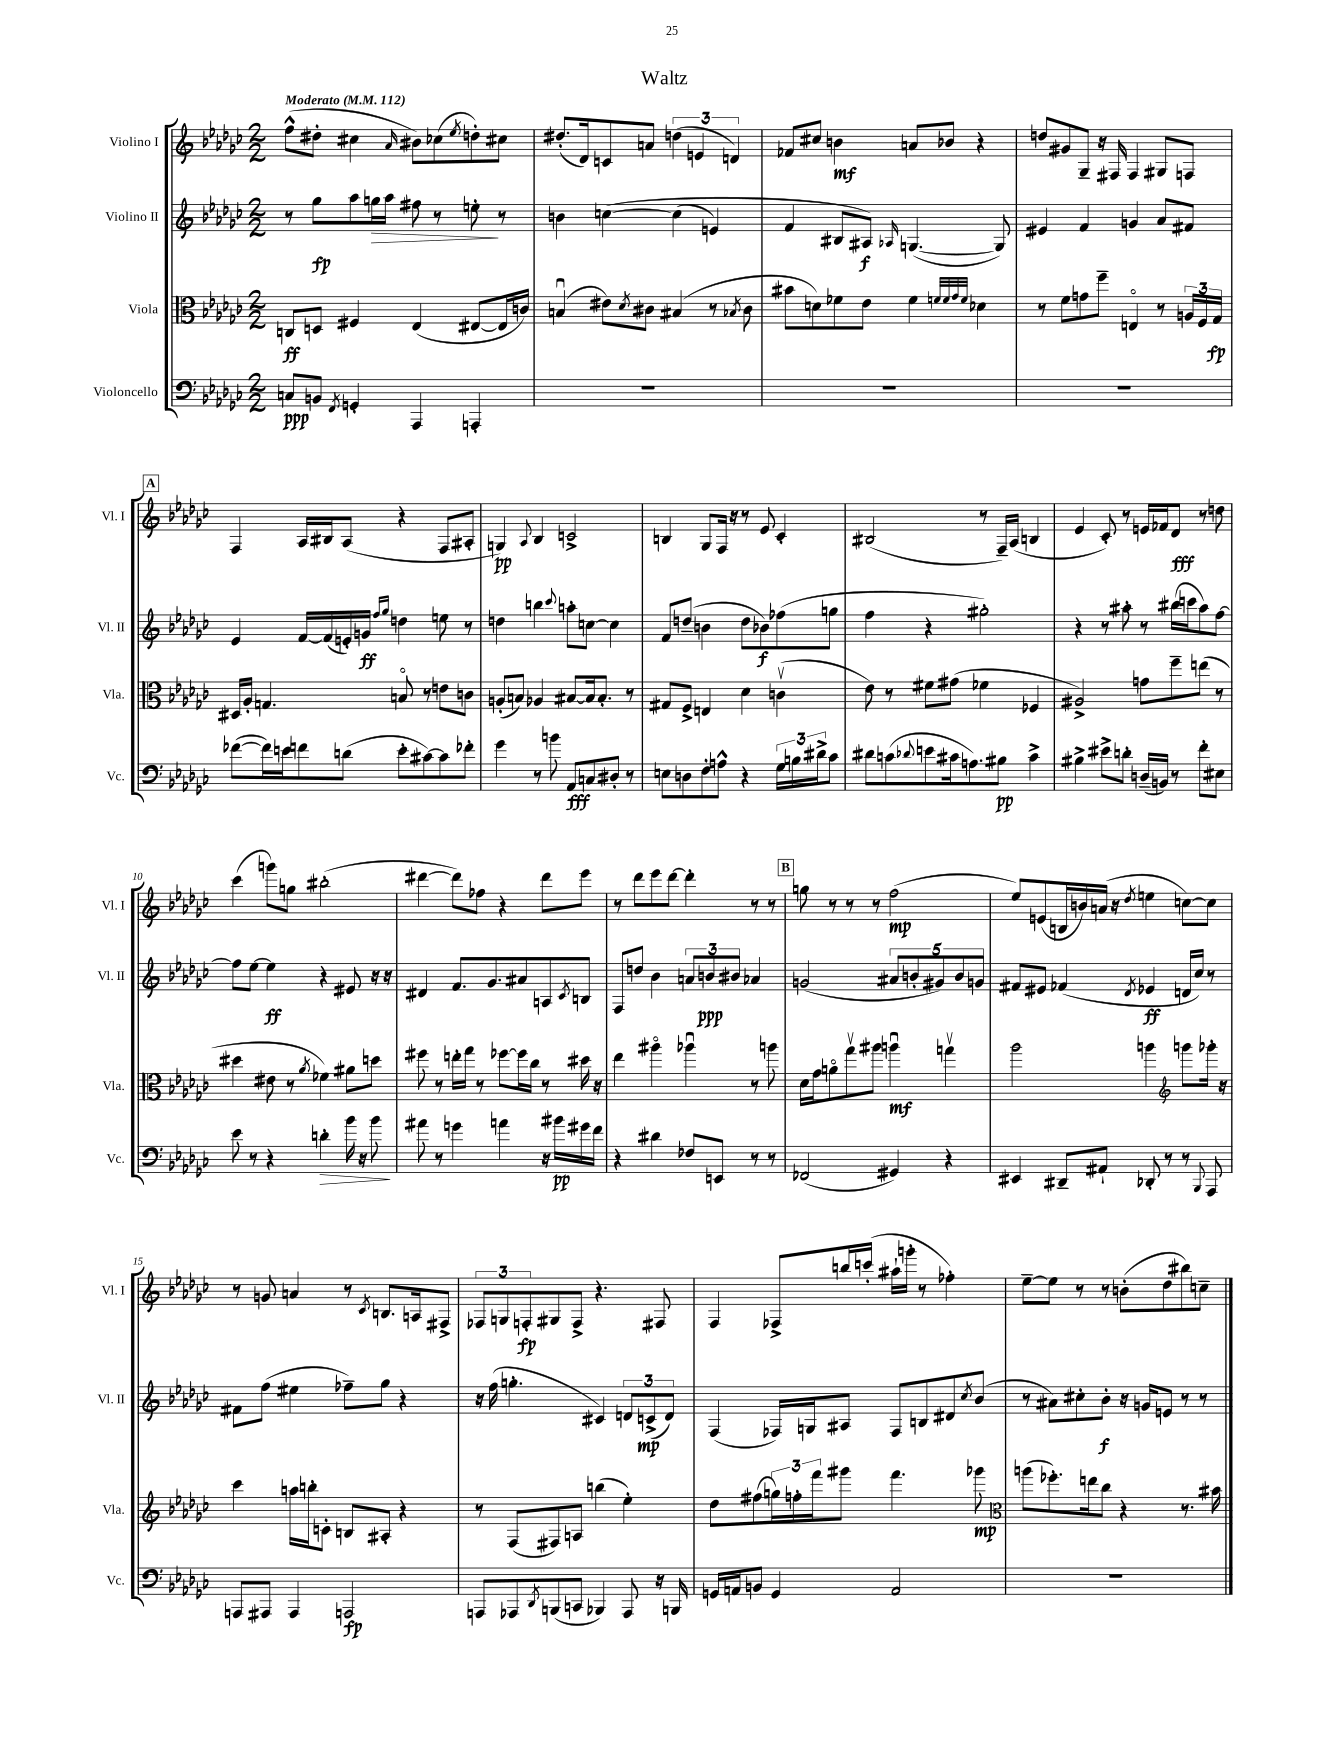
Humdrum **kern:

**kern	**kern	**kern	**kern
*staff4	*staff3	*staff2	*staff1
*clefF4	*clefC3	*clefG2	*clefG2
*k[b-e-a-d-g-c-]	*k[b-e-a-d-g-c-]	*k[b-e-a-d-g-c-]	*k[b-e-a-d-g-c-]
*M2/2	*M2/2	*M2/2	*M2/2
*MM112	*MM112	*MM112	*MM112
8C	8C	8r	(8ff^^
8BB	8D	8gg-	8dd#'
8qFF	.	.	.
4GG'	4F#	8aa-	4cc#
.	.	16gg	.
.	.	16aa-	.
.	.	.	16qqa-
4AAA-	(4E-	8ff#	8b#)
.	.	8r	(8cc-
.	.	.	8qee-
4AAA'	[8E#	8ee'	8dd')
.	16E#]	8r	8cc#
.	16c)	.	.
=	=	=	=
1r	(4Bu	4b	(8.dd#'
.	.	.	16d-)
.	8e#)	&([4cc	8c
.	8qd-	.	.
.	8c#	.	8a
.	(4B#	(4cc]	(6dd
.	.	.	6e
.	8r	4e)	.
.	.	.	6d)
.	8qB-	.	.
.	8c#	.	.
=	=	=	=
1r	8b#	4f	8f-
.	8d)	.	8cc#
.	8f-	8B#	4b
.	8e-	8A#&)	.
.	.	16qqA-	.
.	4f-	([4.G	8a
.	.	.	8b-
.	32qqf	.	.
.	32qqf	.	.
.	32qqg-	.	.
.	32qqf	.	.
.	4d-	.	4r
.	.	8G])	.
=	=	=	=
1r	8r	4e#	8dd
.	8f	.	8g#
.	8g	4f	8G-~
.	8ff~	.	16r
.	.	.	16F#
.	4Eo	4g	4F#
.	8r	8a-	8G#
.	24A	8f#	8F
.	24F	.	.
.	24G-	.	.
=	=	=	=
([8f-	16D#	4e-	4F
.	16A-'	.	.
16f-])	4.G	.	.
16e	.	.	.
8f	.	[16f	16A-
.	.	(16f]	16B#
(8d	.	16e')	(8A-
.	.	16g	.
.	.	16qqff	.
.	.	16qqgg-	.
8e'	8Bo	4dd	4r
[8c#)	8r	.	.
8c#]	8e	8ee	8F
8f-'	8c	8r	8A#'
=	=	=	=
4g-	(8A'	4dd	4G)
.	8B)	.	.
.	.	.	8qqA-
8r	4A-	4bb	4B-
8b	.	.	.
.	.	8qqccc-	.
8AA-	[8B#	8aa'	2c^
8C	16B#]	[8cc	.
.	8.B#'	.	.
8D#'	.	4cc]	.
8r	8r	.	.
=	=	=	=
8E	8G#	8f	4B
8D	8F^	(8dd~	.
8F'	4E	4b	8G-
8A^^	.	.	16F
.	.	.	16r
4r	4d-	8dd	8r
.	.	8b-)	8e-
24G-	(4cv	(8ff-	4c-'
24B	.	.	.
24d#^	.	.	.
8c-	.	8gg	.
=	=	=	=
8d#	8e-)	4ff	(2B#
(8c	8r	.	.
8qqd-	.	.	.
8e	8f#	4r	.
16c#	(8g#	.	.
8.A)	.	.	.
.	4f-	2gg#')	8r
8B#	.	.	16F~)
.	.	.	(16A-
4c#^	4F-	.	4B
=	=	=	=
4B#^	2A#^)	4r	4e-
8e#^	.	8r	8c-')
8d'	.	8aa#'	8r
(16D~	8g	8r	16e
16BB)	.	.	16f-
8r	8ff~	(16bb#	8d-
.	.	16ccc	.
8f'	(8ee	8aa#)	8r
8E#	8r	[8ff	8dd
=	=	=	=
8e-	4dd#	8ff]	(4ccc-
8r	.	[8ee-	.
4r	8e#	4ee-]	8ggg)
.	8r	.	8gg
.	8qa-	.	.
4d'	4f-)	4r	(2bb#'
16b-	8a#	8e#	.
16r	.	.	.
8b-	8dd	16r	.
.	.	16r	.
=	=	=	=
8a#	8ff#	4d#	[4ddd#
8r	8r	.	.
4g	16ee'	8.f	8ddd#])
.	16gg-	.	.
.	8r	.	8ff-
.	.	8.g-	.
4a	[8ff-	.	4r
.	16ff-]	8a#	.
.	16cc-	.	.
16r	8r	8A	8ddd#
16b#	.	.	.
.	.	8qc-	.
16g#	16dd#	8B	8eee-
16f	16r	.	.
=	=	=	=
4r	4ee-	8F	8r
.	.	8dd	8ddd-
4d#	4aa#o	4b-	8eee-
.	.	.	[8ddd-
8F-	4aa-u	12a	4ddd-']
.	.	12b	.
8EE	.	.	.
.	.	12b#	.
8r	8r	4a-	8r
8r	8aa	.	8r
=	=	=	=
(2FF-	16d-	(2g	8gg
.	16g-	.	.
.	8ao	.	8r
.	8gg-v	.	8r
.	8aa#	.	8r
4GG#)	4aau	10a#	(2ff
.	.	10b'	.
.	.	10g#)	.
4r	4ggv	.	.
.	.	10b	.
.	.	10g	.
=	=	=	=
4EE#	2aa-	8f#	8ee-)
.	.	8e#	(8e
8DD#~	.	(4f-	16B
.	.	.	16b)
8AA#`	.	.	(16a
.	.	.	16r
.	.	8qd-	8qdd-
8DD-'	4aa	4e-	4ee
8r	.	.	.
*	*clefG2	*	*
8r	8ggg	16d	[8cc)
.	.	16cc-)	.
8qqBBB-	.	.	.
8AAA-	16ggg-'	8r	8cc]
.	16r	.	.
=	=	=	=
8AAA	4ccc-	8f#	8r
8AAA#	.	(8ff	8g
4AAA#	16aa	4ee#	4a
.	16bb'	.	.
.	8c'	.	.
2AAA	8B	8ff-~)	8r
.	.	.	8qc-
.	8A#'	8gg-	8.B
.	4r	4r	.
.	.	.	16A
.	.	.	8F#^
=	=	=	=
8AAA	8r	16r	12F-
.	.	(16ff	.
.	.	.	12G
8AAA-	(8F	4.gg'	.
.	.	.	12F'
8qDD-	.	.	.
(8BBB	8F#)	.	8G#
8CC	8A	.	8F^
4BBB-)	(4bb	4c#)	4.r
8AAA-	4ee-')	12d	.
.	.	(12c^	.
16r	.	.	8F#
.	.	12d)	.
16BBB	.	.	.
=	=	=	=
16GG	8dd-	(4F	4F
16AA	.	.	.
8BB	(8ff#	.	.
4GG	24gg)	16F-)	8F-^
.	24ff'	.	.
.	.	16G	.
.	24fff	.	.
.	8ggg#	8A#	16bb
.	.	.	(16ccc'
2AA	4.fff	8F-	16aa#`
.	.	.	16ggg'
.	.	8B	8r
.	.	8d#	4ff-')
.	.	8qcc-	.
.	8ggg-	(8b-	.
=	=	=	=
*	*clefC3	*	*
1r	(8aa	8r	[8ee-~
.	8.ff-')	8a#)	8ee-]
.	.	8cc#'	8r
.	16ee	.	.
.	8cc-	8b-'	8r
.	4r	16r	(8b'
.	.	16g	.
.	.	8e	8dd-
.	8.r	8r	8bb#)
.	.	8r	8cc~
.	16b#	.	.
==	==	==	==
*-	*-	*-	*-
